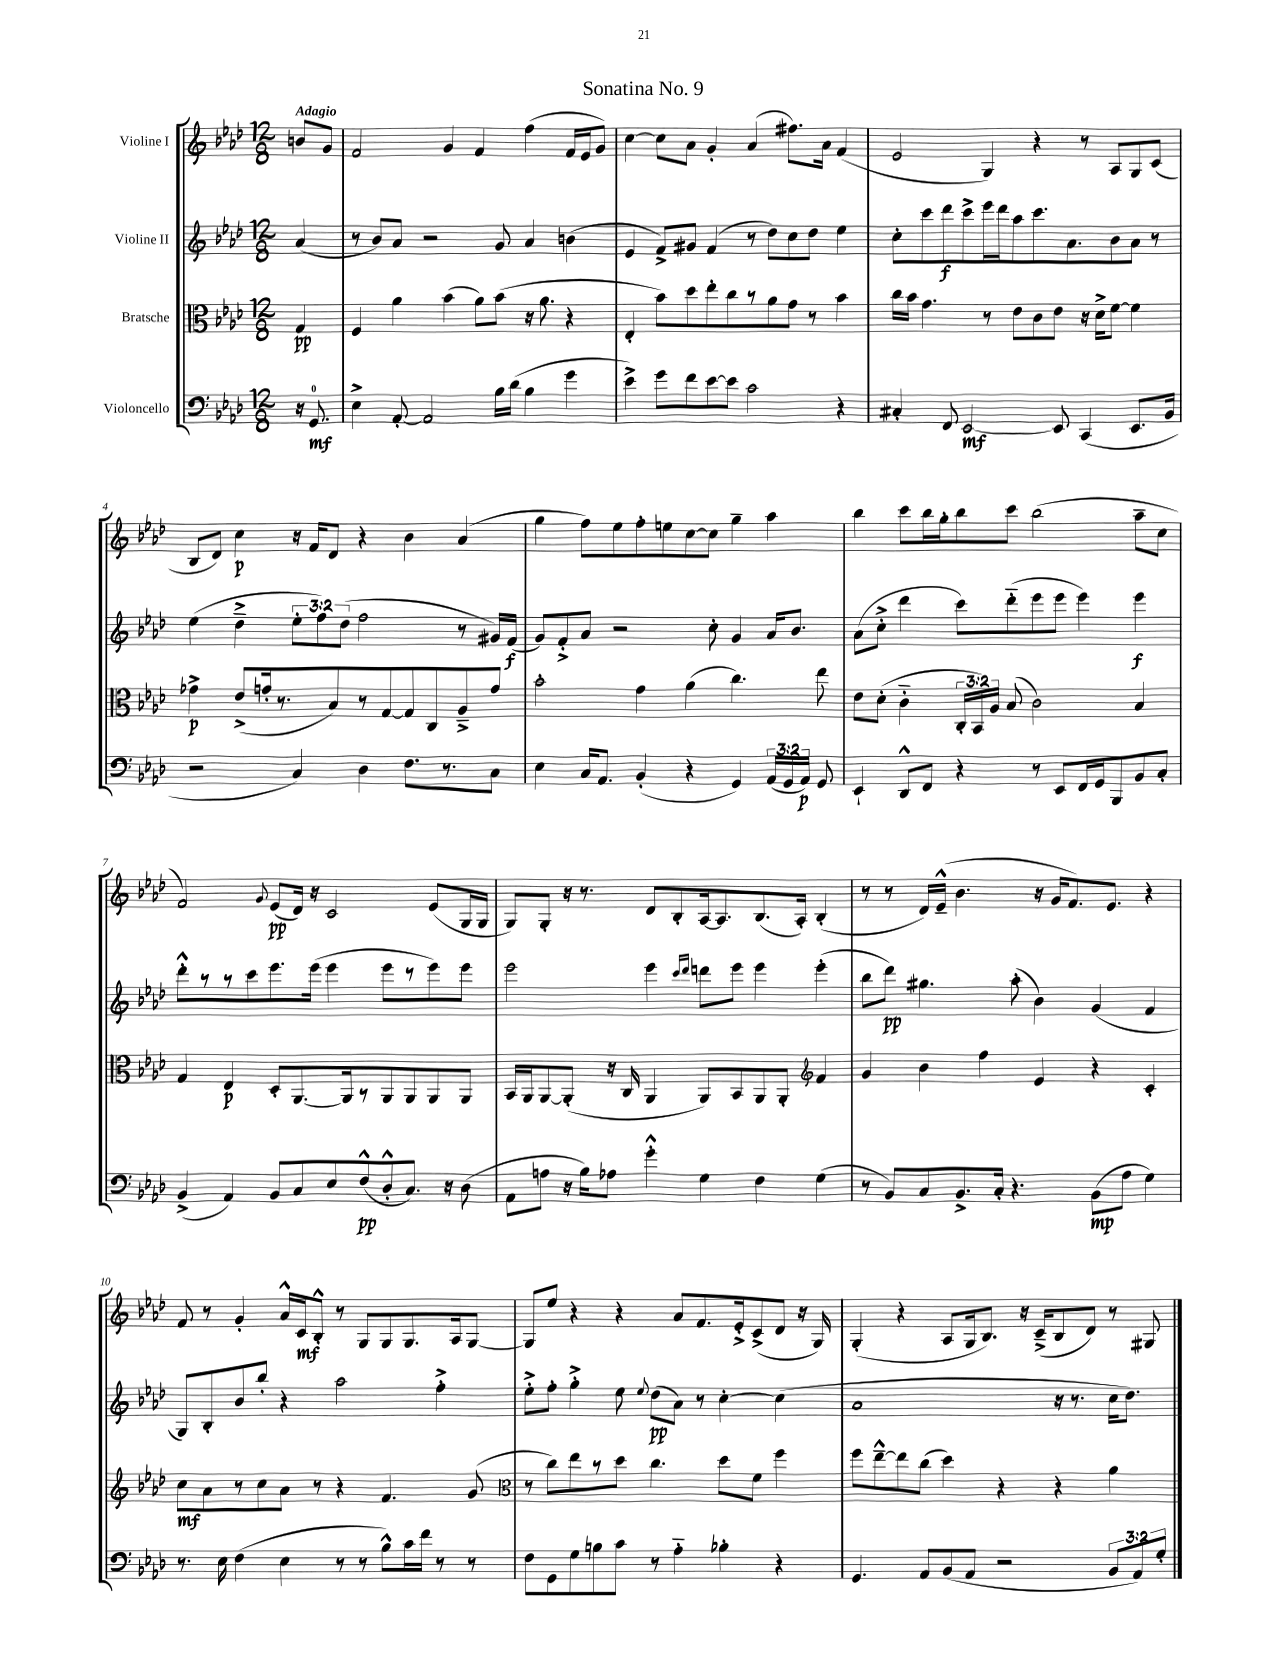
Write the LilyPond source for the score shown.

\header { title = "Sonatina No. 9" }
<<
\new StaffGroup <<
\new Staff = "s0" \with { instrumentName = "Violine I" } {
    \clef treble \key aes \major \numericTimeSignature \time 12/8 \partial 4 \tempo "Adagio"
    \autoBeamOff b'8[ g'8] |
    f'2 g'4 f'4 f''4( f'16[ ees'16 g'8]) |
    c''4~ c''8[ aes'8] g'4-. aes'4( fis''8.[) aes'16] f'4( |
    ees'2 g4) r4 r8 aes8[ g8 c'8]( |
    bes8[ des'8]) c''4\p r16 f'16[ des'8] r4 bes'4 aes'4( |
    g''4 f''8[) ees''8 f''8-. e''8 c''8~ c''8] g''4-- aes''4 |
    bes''4 c'''8[ bes''16 g''16-. bes''8 c'''8] bes''2( aes''8[-- c''8] |
    f'2) \appoggiatura { g'8 } ees'8[\pp( des'16]) r16 c'2 ees'8[( g16 g16] |
    g8[) g8]-. r16 r8. des'8[ bes8-. aes16~ aes8. bes8.( aes16]-.) bes4-.( |
    r8 r8 des'16[) ees'16]---^( bes'4. r16 g'16[ f'8.) ees'8.] r4 |
    f'8 r8 g'4-. aes'16[-^ c'16\mf bes8]-.-^ r8 g8[ g8 g8. aes16 g8]~ |
    g8[ ees''8] r4 r4 aes'8[ f'8. ees'16-.-> c'8->( des'8] r16 g16) |
    g4-.( r4 aes8[ g16 bes8.]) r16 c'16[--->( bes8 des'8]) r8 gis8 \bar "|." |
}
\new Staff = "s1" \with { instrumentName = "Violine II" } {
    \clef treble \key aes \major \numericTimeSignature \time 12/8 \override Staff.TupletNumber.text = #tuplet-number::calc-fraction-text \partial 4
    \autoBeamOff aes'4( |
    r8 bes'8[) aes'8] r2 g'8 aes'4 b'4( |
    ees'4 f'8[->) gis'8] f'4( r8 des''8[) c''8 des''8] ees''4 |
    c''8[-. c'''8 des'''8\f c'''8-> ees'''16 des'''16 aes''8 c'''8. aes'8. bes'8 aes'8] r8 |
    ees''4( des''4---> \tuplet 3/2 { ees''8[-. f''8) des''8]( } f''2 r8 gis'16[) f'16]\f( |
    g'8[) f'8-.-> aes'8] r2 c''8-. g'4 aes'16[ bes'8.] |
    aes'8[( c''8]-.-> des'''4 c'''8[) des'''8-_( ees'''8 ees'''8] ees'''4) ees'''4\f |
    des'''8[-.-^ r8 r8 c'''8 ees'''8. ees'''16]( ees'''4 ees'''8[ r8 ees'''8) ees'''8] |
    ees'''2 ees'''4 \grace { c'''16[ des'''16] } d'''8[ ees'''8] ees'''4 ees'''4-.( |
    bes''8[ des'''8]\pp) gis''4. aes''8-.( bes'4) g'4( f'4 |
    g8[) bes8-. bes'8 bes''8]-. r4 aes''2 f''4-.-> |
    ees''8[-.-> f''8]-. g''4-.-> ees''8 \appoggiatura { ees''8 } des''8[\pp( aes'8]) r8 c''4~-. c''4( |
    aes'1 r16 r8. c''16[ des''8.]) \bar "|." |
}
\new Staff = "s2" \with { instrumentName = "Bratsche" } {
    \clef alto \key aes \major \numericTimeSignature \time 12/8 \override Staff.TupletNumber.text = #tuplet-number::calc-fraction-text \partial 4
    \autoBeamOff g4\pp |
    f4 aes'4 bes'4( aes'8[) bes'8]( r16 aes'8. r4 |
    ees4-. bes'8[) des''8 ees''8-. c''8 r8 aes'8 g'8] r8 bes'4 |
    c''16[ bes'16] g'4. r8 ees'8[ c'8 ees'8] r16 des'16[-> f'8]~ f'4 |
    ges'4->\p ees'8[->( g'16-. r8. bes8) r8 g8~ g8 c8 aes8---> g'8] |
    bes'2-. g'4 aes'4( c''4.) ees''8 |
    ees'8[ des'8]-.( c'4-_ \tuplet 3/2 { c16[-. bes,16) aes16] } bes8( c'2) bes4 |
    g4 ees4\p des8[-. aes,8.~ aes,16 r8 aes,8 aes,8 aes,8 aes,8] |
    bes,16[ aes,16 aes,8~ aes,8]-.( r16 c16 aes,4 aes,8[) bes,8 aes,8 aes,8]-. \clef treble f'4 |
    g'4 bes'4 f''4 ees'4 r4 c'4-. |
    c''8[\mf aes'8 r8 c''8 aes'8] r8 r4 f'4. g'8( |
    \clef alto r8 c''8[) ees''8 r8 des''8] c''4. des''8[ f'8] f''4 |
    f''8[ ees''8~---^ ees''8 c''8]( des''4) r4 r4 aes'4 \bar "|." |
}
\new Staff = "s3" \with { instrumentName = "Violoncello" } {
    \clef bass \key aes \major \numericTimeSignature \time 12/8 \override Staff.TupletNumber.text = #tuplet-number::calc-fraction-text \partial 4
    \autoBeamOff r16 g,8.-0\mf |
    ees4-> aes,8~-. aes,2 bes16[ des'16]( bes4 g'4 |
    ees'4->) g'8[ f'8 ees'8~ ees'8] c'2 r4 |
    cis4-. f,8 ees,2~\mf ees,8 c,4( ees,8.[ bes,16] |
    r2 c4) des4 f8.[ r8. c8] |
    ees4 c16[ aes,8.] bes,4-.( r4 g,4) \tuplet 3/2 { aes,16[( g,16 aes,16]\p) } g,8 |
    ees,4-! des,8[-^ f,8] r4 r8 ees,8[ f,16 g,16 bes,,8 bes,8 c8]-. |
    bes,4->( aes,4) bes,8[ c8 ees8 f8-^\pp( des8-.-^ c8.]) r16 des8( |
    aes,8[ a8] r16 bes16[) aes8] g'4-.-^ g4 f4 g4( |
    r8 bes,8[) c8 bes,8.-> c16]-. r4. bes,8[\mp( aes8] g4) |
    r8. ees16 f4( ees4 r8 r8 bes8[-^) c'16 f'16] r8 r8 |
    f8[ g,8 g8 b8 c'8] r8 aes4-_ bes4-. r4 |
    g,4. aes,8[ bes,8( aes,8] r2 \tuplet 3/2 { bes,8[ aes,8) g8]-. } \bar "|." |
}
>>
>>
